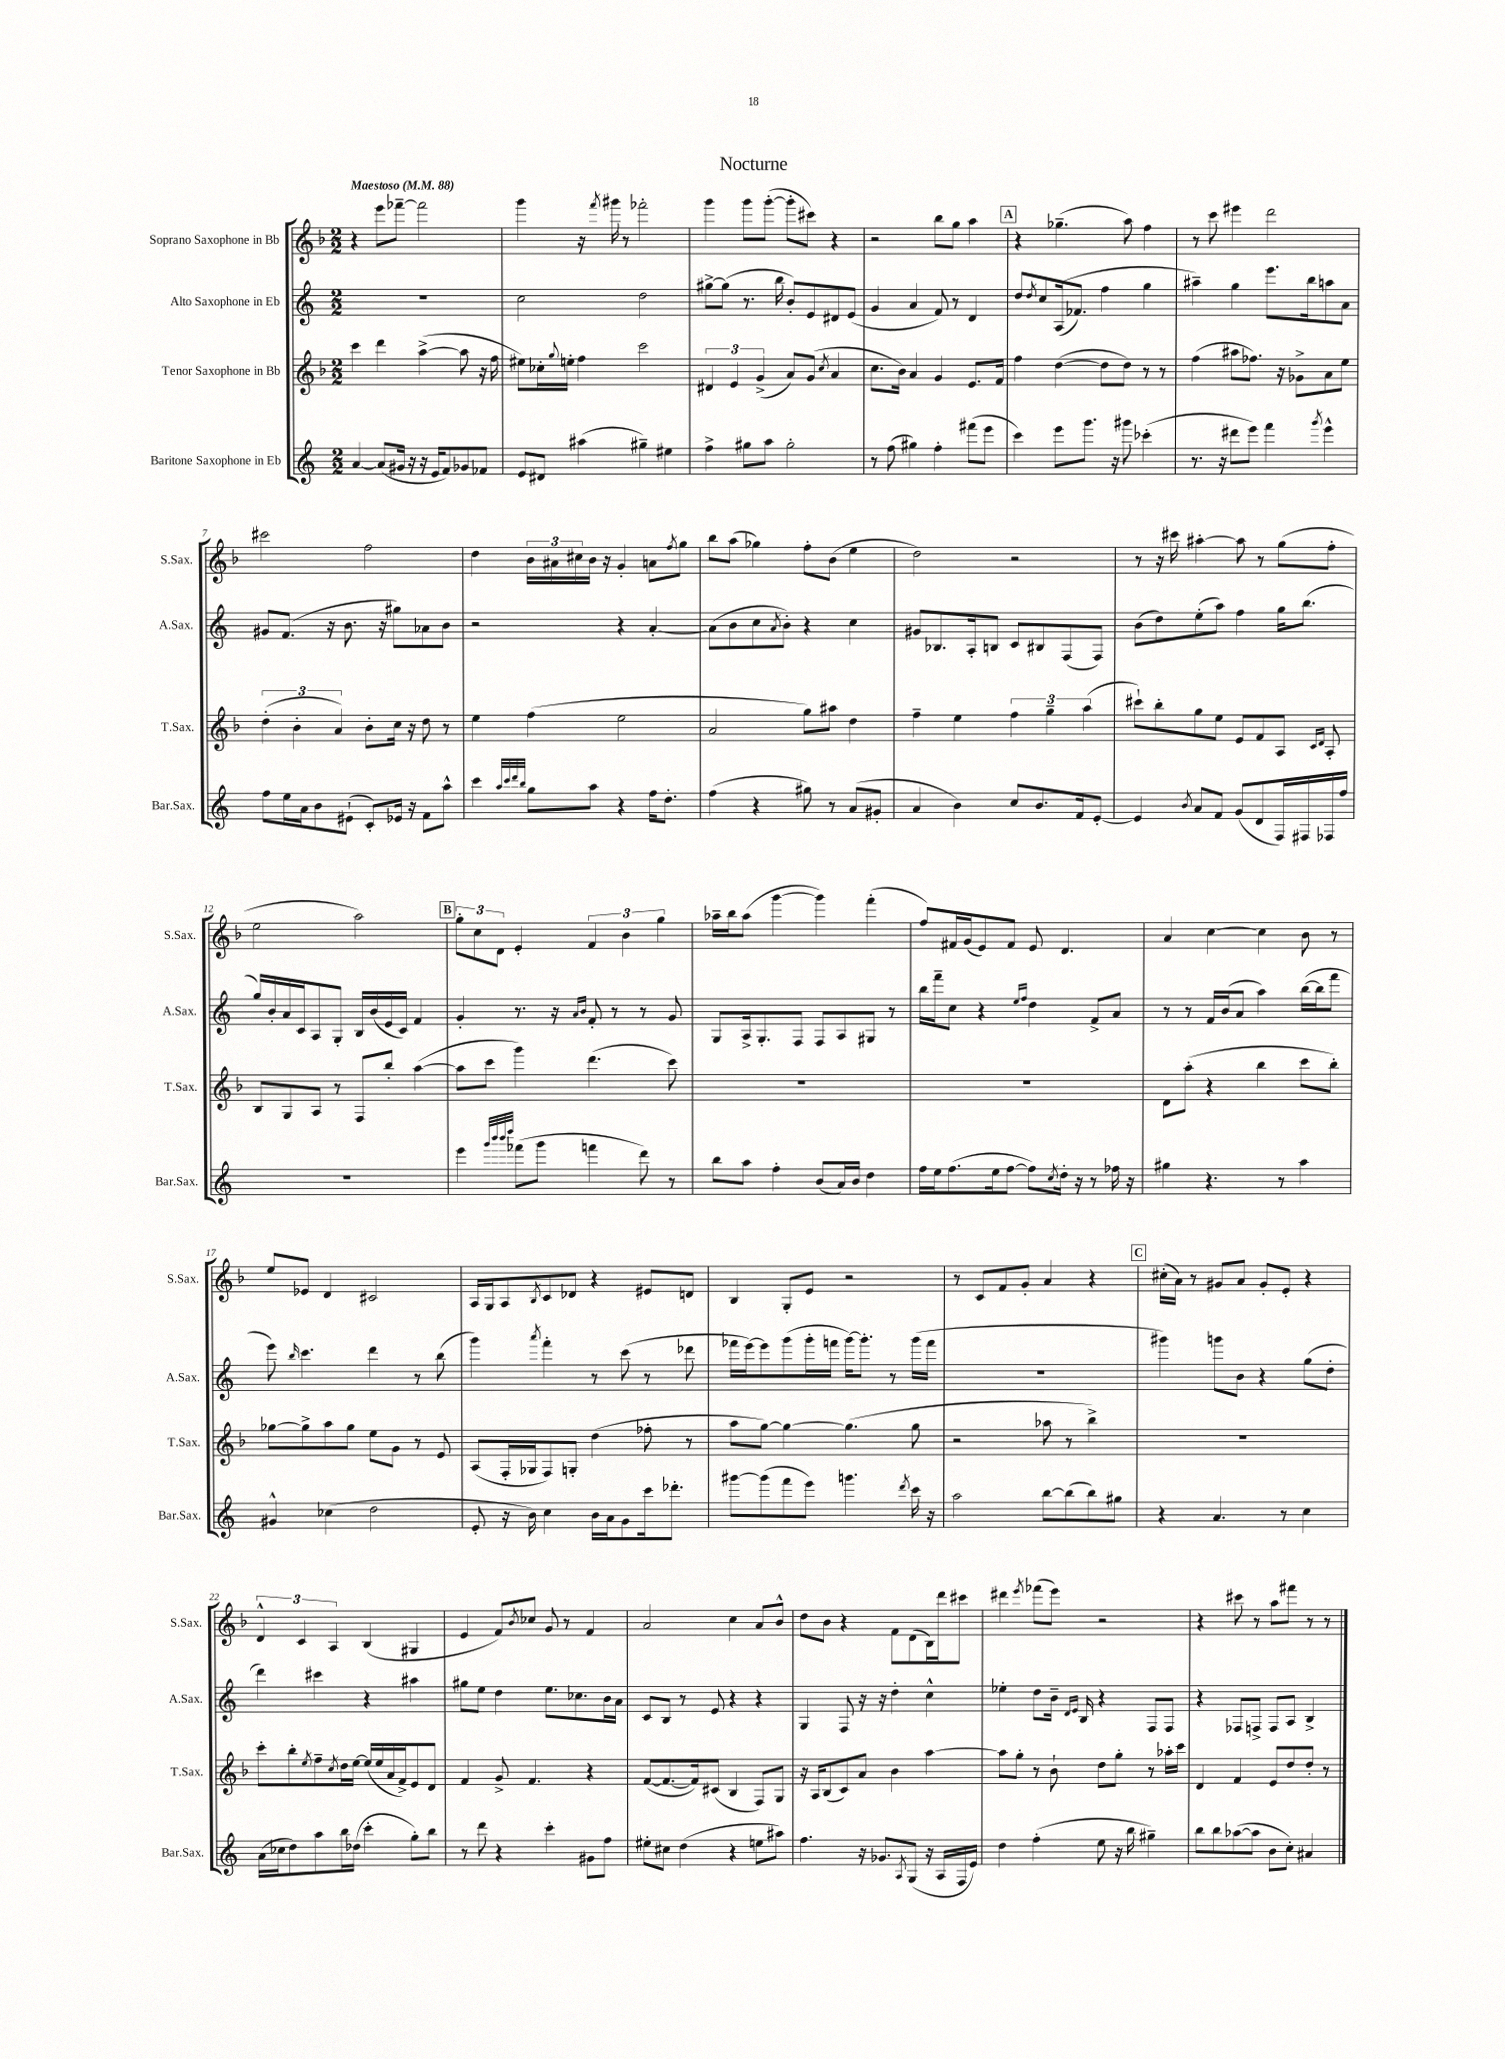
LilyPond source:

\header { title = "Nocturne" }
<<
\new StaffGroup <<
\new Staff = "s0" \with { instrumentName = "Soprano Saxophone in Bb" shortInstrumentName = "S.Sax." } {
    \clef treble \key f \major \numericTimeSignature \time 2/2 \tempo "Maestoso" 4 = 88
    r4 e'''8 fes'''8~-- fes'''2 |
    g'''4 r16 \acciaccatura { f'''8 } gis'''16 r8 fes'''2-. |
    g'''4 g'''8 g'''8~-.( g'''8-. cis'''8) r4 |
    r2 bes''8 g''8 a''4 |
    \mark \markup { \box "A" } r4 ges''4.--( a''8) f''4 |
    r8 c'''8 eis'''4 d'''2 |
    cis'''2 f''2 |
    d''4 \tuplet 3/2 { bes'16 ais'16 cis''16 } bes'16 r16 g'4-. a'8 \acciaccatura { f''8 } g''8 |
    bes''8 a''8( ges''4) f''8-. bes'8( e''4 |
    d''2) r2 |
    r8 r16 cis'''16 ais''4~-. ais''8 r8 g''8( f''8-. |
    e''2 a''2) |
    \mark \markup { \box "B" } \tuplet 3/2 { g''8-. c''8 d'8 } e'4-. \tuplet 3/2 { f'4 bes'4 g''4 } |
    aes''16-- bes''16 aes''8( g'''4~ g'''4) f'''4-.( |
    f''8) fis'16 g'16( e'8) fis'8 e'8 d'4. |
    a'4 c''4~ c''4 bes'8 r8 |
    e''8 ees'8 d'4 cis'2 |
    a16 g16 a8 \acciaccatura { bes8 } c'8 des'8 r4 eis'8 d'8 |
    bes4 g8-. e'8 r2 |
    r8 c'8 f'8 g'8-. a'4 r4 |
    \mark \markup { \box "C" } cis''16-.( a'16) r8 gis'8 a'8 gis'8-. e'8-. r4 |
    \tuplet 3/2 { d'4-^ c'4 a4 } bes4( gis4 |
    e'4 f'8) \acciaccatura { bes'8 } ces''8 g'8 r8 f'4 |
    a'2 c''4 a'8 bes'8-^ |
    d''8 bes'8 r4 f'8 d'8( bes16) d'''16 cis'''8 |
    dis'''4 \acciaccatura { e'''8 } fes'''8( e'''8) r2 |
    r4 cis'''8 r8 a''8 fis'''8 r8 r8 \bar "|." |
}
\new Staff = "s1" \with { instrumentName = "Alto Saxophone in Eb" shortInstrumentName = "A.Sax." } {
    \clef treble \key c \major \numericTimeSignature \time 2/2
    R1 |
    c''2 d''2 |
    gis''8~-> gis''8( r8. b''16 b'8-.) e'8 dis'8 e'8( |
    g'4 a'4 f'8) r8 d'4 |
    \mark \markup { \box "A" } d''8 \acciaccatura { d''8 } c''8 a16(\( fes'8.) f''4 g''4 |
    ais''4--\) g''4 e'''8. b''16 a''8 a'8 |
    gis'8 f'8.( r16 b'8. r16 gis''8) aes'8 b'8 |
    r2 r4 a'4~-. |
    a'8( b'8 c''8 \acciaccatura { a'8 } b'8-.) r4 c''4 |
    gis'8 bes8. a16-. b8 c'8 bis8 f8( f8) |
    b'8( d''8) e''8-.( a''8) f''4 g''16 b''8.( |
    g''16) b'16-. a'16 c'16 a8 g8-. b16 b'16( e'16 c'16) f'4 |
    \mark \markup { \box "B" } g'4-. r8. r16 \grace { a'16 b'16 } f'8-. r8 r8 g'8 |
    g8 a16-> g8.-. f8 f8 a8 gis8 r8 |
    b''16 f'''16-- c''8 r4 \grace { e''16 f''16 } d''4 f'8-> a'8 |
    r8 r8 f'16 b'16( a'8 a''4) b''16~( b''16 f'''8 |
    e'''8) \grace { b''16 } c'''4. d'''4 r8 b''8( |
    g'''4) \acciaccatura { a'''8 } f'''4-. r8 c'''8( r8 des'''8 |
    fes'''16 e'''16~) e'''8 g'''8( g'''16-. f'''16 g'''16~) g'''8.-. r8 g'''16( f'''16 |
    R1 |
    \mark \markup { \box "C" } gis'''4) g'''8 b'8 r4 g''8( d''8-. |
    d'''4) cis'''4 r4 ais''4 |
    gis''8 e''8 d''4 e''8. ces''8. b'16 a'16 |
    c'8 b8 r8 e'8 r4 r4 |
    g4 f8 r16 r16 d''4-. c''4-^ |
    ees''4-. d''8 b'16-- \grace { d'16 e'16 } b16 r4 f8 f8 |
    r4 fes8 f8-> f8 a8 b4-> \bar "|." |
}
\new Staff = "s2" \with { instrumentName = "Tenor Saxophone in Bb" shortInstrumentName = "T.Sax." } {
    \clef treble \key f \major \numericTimeSignature \time 2/2
    c'''4 d'''4 a''4~->( a''8 r16 f''16 |
    eis''8) ces''16-. \appoggiatura { g''8 } e''16-. f''4 c'''2 |
    \tuplet 3/2 { dis'4 e'4 g'4->( } a'8) g'8( \acciaccatura { c''8 } a'4 |
    c''8. bes'16) a'4 g'4 e'8. f'16 |
    \mark \markup { \box "A" } f''4 d''4~( d''8 d''8) r8 r8 |
    f''4( ais''8 fes''8.) r16 ges'8-> a'8 e''8 |
    \tuplet 3/2 { d''4-.( bes'4-. a'4) } bes'8-. c''16 r16 d''8 r8 |
    e''4 f''4( e''2 |
    a'2 g''8) ais''8 d''4 |
    f''4-- e''4 \tuplet 3/2 { f''4 g''4-- a''4( } |
    cis'''8-!) bes''8-. g''8 e''8 e'8 f'8 a8 \grace { c'16 d'16 } a8-. |
    bes8 g8 a8 r8 f8 bes''8-. a''4~( |
    \mark \markup { \box "B" } a''8 c'''8 g'''4) d'''4.( c'''8) |
    R1 |
    R1 |
    d'8 a''8-.( r4 bes''4 c'''8 bes''8-.) |
    ges''8~ ges''8-> a''8 ges''8 e''8 g'8 r8 e'8 |
    a8( f16-. ges16 f8) g8-. d''4( fes''8-. r8 |
    a''8 g''8~) g''4~ g''4.( g''8 |
    r2 aes''8 r8 bes''4->) |
    \mark \markup { \box "C" } R1 |
    c'''8-. bes''8-. \acciaccatura { e''8 } f''8-- \acciaccatura { c''8 } d''16 e''16~ e''16( e''16 a'16 f'16->) e'8 d'8 |
    f'4 g'8-> f'4. r4 |
    f'8~( f'8.~ f'16) cis'8( bes4 f8) g8 |
    r16 a16 bes8( c'8) a'8 bes'4 a''4~ |
    a''8 g''8-. r8 bes'8-! d''8 g''8-. r8 aes''16-. c'''16 |
    d'4 f'4 e'8 d''8 d''8-. r8 \bar "|." |
}
\new Staff = "s3" \with { instrumentName = "Baritone Saxophone in Eb" shortInstrumentName = "Bar.Sax." } {
    \clef treble \key c \major \numericTimeSignature \time 2/2
    a'4~ a'8( gis'16 r16 r16 e'16 f'8) ges'8 fes'8 |
    e'8 dis'8 ais''4( gis''4--) eis''4 |
    f''4-> gis''8 a''8 gis''2-. |
    r8 f''8( gis''4) f''4-. fis'''8( e'''8 |
    \mark \markup { \box "A" } c'''4) e'''8 g'''8. r16 gis'''8 ces'''4-.( |
    r8. r16 dis'''8 e'''8) f'''4 \acciaccatura { g'''8 } e'''4-^ |
    f''8 e''16 a'16 b'8 eis'8-!( c'8-.) ees'16 r16 f'8 a''8-^ |
    c'''4 \grace { a''32 c'''32 d'''32 b''32 } g''8 a''8 r4 f''16 d''8.-. |
    f''4( r4 gis''8) r8 a'8( gis'8-. |
    a'4 b'4) c''8 b'8. f'16 e'8~-. |
    e'4 \acciaccatura { b'8 } a'8 f'8 g'8( d'8 f16) fis16 fes16 f''16 |
    R1 |
    \mark \markup { \box "B" } e'''4 \grace { g'''32 b'''32 b'''32 d''''32 } fes'''8( g'''8 f'''4 d'''8) r8 |
    b''8 a''8 f''4-. b'8( a'16) b'16 d''4 |
    f''16 e''16 f''8.( e''16 f''8~ f''8) \acciaccatura { c''8 } d''16-. r16 r8 fes''16 r16 |
    gis''4 r4. r8 a''4 |
    gis'4-^ ces''4( d''2 |
    e'8-. r16 b'16) c''4 b'16 a'16 g'8 c'''16 des'''8.-. |
    gis'''8~ gis'''8( f'''8 e'''8) g'''4. \acciaccatura { d'''8 } c'''16 r16 |
    a''2 b''8~ b''8( b''8) gis''8 |
    \mark \markup { \box "C" } r4 a'4. r8 c''4 |
    a'16( ces''16 d''8) a''8 b''16 des''16( c'''4-. g''8-.) b''8 |
    r8 d'''8 r4 c'''4-. gis'8 f''8 |
    eis''8-. cis''8 d''4( r4 e''8 ais''8) |
    f''4. r16 ges'8. \acciaccatura { a8 } g8( r16 a16 f16 e'16) |
    d''4 f''4-.( e''8 r16 b''16 gis''4--) |
    b''8 b''8 aes''8~( aes''8 b'8 c''8-.) ais'4 \bar "|." |
}
>>
>>
